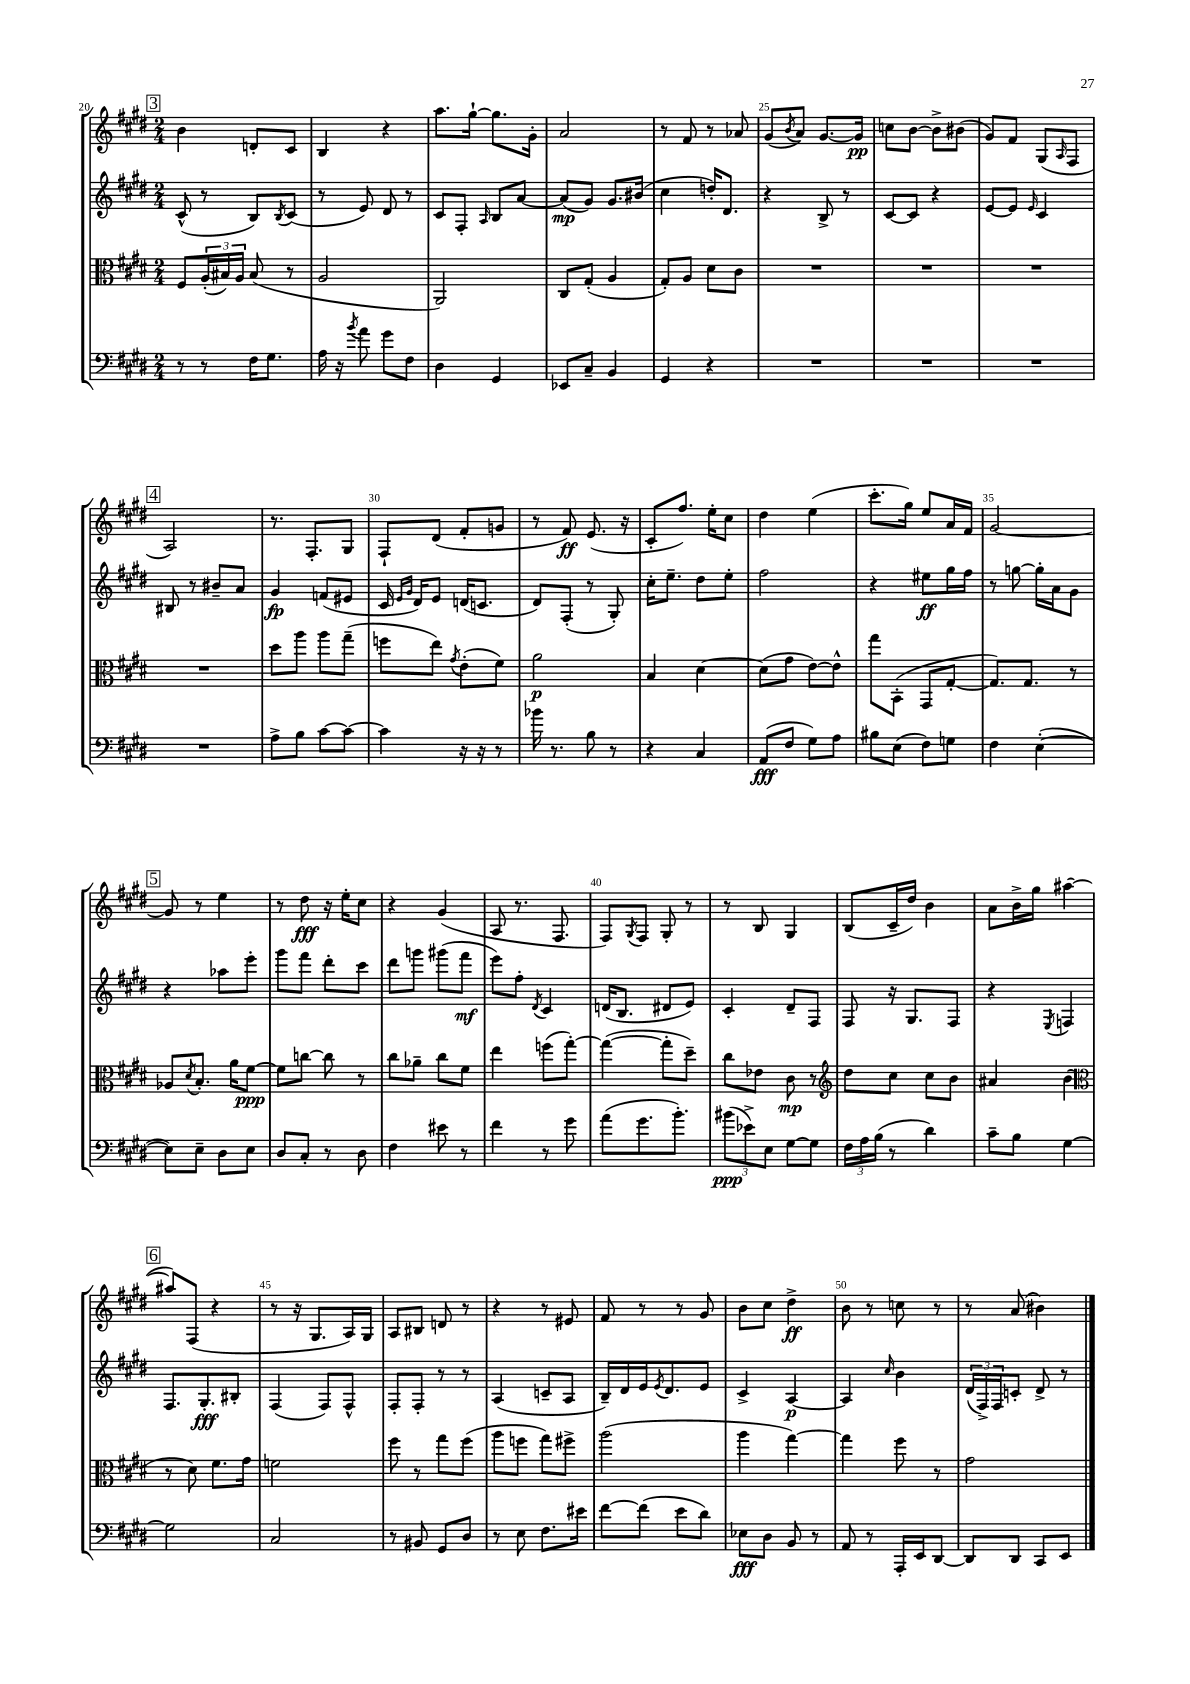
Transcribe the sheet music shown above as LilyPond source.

<<
\new StaffGroup <<
\new Staff = "s0" {
    \clef treble \key e \major \numericTimeSignature \time 2/4
    \mark \markup { \box "3" } b'4 d'8-. cis'8 |
    b4 r4 |
    a''8. gis''16~-! gis''8. gis'16-. |
    a'2 |
    r8 fis'8 r8 aes'8 |
    gis'8( \acciaccatura { b'8 } a'8) gis'8.~ gis'16\pp |
    c''8 b'8~ b'8-> bis'8( |
    gis'8) fis'8 gis8( \grace { a16 } fis8 |
    \mark \markup { \box "4" } a2) |
    r8. fis8.-. gis8 |
    fis8-! dis'8( fis'8-. g'8 |
    r8 fis'8\ff) e'8.( r16 |
    cis'8-. fis''8.) e''16-. cis''8 |
    dis''4 e''4( |
    cis'''8.-. gis''16) e''8 a'16 fis'16 |
    gis'2~ |
    \mark \markup { \box "5" } gis'8 r8 e''4 |
    r8 dis''8\fff r16 e''16-. cis''8 |
    r4 gis'4( |
    a8 r8. fis8. |
    fis8) \acciaccatura { gis8 } fis8 gis8-. r8 |
    r8 b8 gis4 |
    b8( cis'16-- dis''16) b'4 |
    a'8 b'16-> gis''16 ais''4~( |
    \mark \markup { \box "6" } ais''8) fis8( r4 |
    r8 r16 gis8. a16) gis16 |
    a8 bis8 d'8 r8 |
    r4 r8 eis'8 |
    fis'8 r8 r8 gis'8 |
    b'8 cis''8 dis''4->\ff |
    b'8 r8 c''8 r8 |
    r8 a'8( bis'4) \bar "|." |
}
\new Staff = "s1" {
    \clef treble \key e \major \numericTimeSignature \time 2/4
    \mark \markup { \box "3" } cis'8-^( r8 b8) \acciaccatura { b8 } cis'8( |
    r8 e'8) dis'8 r8 |
    cis'8 fis8-. \grace { a16 } b8 a'8~ |
    a'8\mp( gis'8) gis'8. bis'16( |
    cis''4 d''16-.) dis'8. |
    r4 b8-> r8 |
    cis'8~ cis'8 r4 |
    e'8~ e'8 \grace { e'16 } cis'4 |
    \mark \markup { \box "4" } bis8 r8 bis'8-- a'8 |
    gis'4\fp f'8( eis'8 |
    cis'16 \grace { e'16 gis'16 } dis'16) e'8 d'16( c'8. |
    dis'8) fis8-.( r8 gis8-.) |
    cis''16-. e''8.-- dis''8 e''8-. |
    fis''2 |
    r4 eis''8\ff gis''16 fis''16 |
    r8 g''8~ g''16-. a'16 gis'8 |
    \mark \markup { \box "5" } r4 aes''8 e'''8-. |
    gis'''8 fis'''8 dis'''8-. cis'''8 |
    dis'''8 g'''8 gis'''8( fis'''8\mf |
    e'''8) fis''8-. \acciaccatura { dis'8 } cis'4 |
    d'16( b8. dis'8 e'8) |
    cis'4-. dis'8-- fis8 |
    fis8 r16 gis8. fis8 |
    r4 \acciaccatura { e8 } f4 |
    \mark \markup { \box "6" } fis8. gis8.-.\fff bis8-. |
    fis4( fis8) fis8-^ |
    fis8-. fis8-. r8 r8 |
    a4( c'8-- a8 |
    b16--) dis'16 e'16 \acciaccatura { e'8 } dis'8. e'8 |
    cis'4-> a4~\p |
    a4 \grace { cis''16 } b'4 |
    \tuplet 3/2 { dis'16( fis16->) fis16 } c'8-. dis'8-> r8 \bar "|." |
}
\new Staff = "s2" {
    \clef alto \key e \major \numericTimeSignature \time 2/4
    \mark \markup { \box "3" } fis8 \tuplet 3/2 { a16-.( bis16) a16 } bis8( r8 |
    a2 |
    a,2) |
    cis8 gis8-.( a4 |
    gis8-.) a8 dis'8 cis'8 |
    R2 |
    R2 |
    R2 |
    \mark \markup { \box "4" } R2 |
    dis''8 a''8 a''8 gis''8--( |
    f''8 e''8) \acciaccatura { gis'8 } e'8-.( fis'8) |
    a'2\p |
    b4 dis'4~ |
    dis'8( gis'8 e'8~) e'8-^ |
    gis''8 b,8-.( gis,8 gis8~-. |
    gis8.) gis8. r8 |
    \mark \markup { \box "5" } aes8 \acciaccatura { dis'8 } b8.-. a'16 fis'8~\ppp |
    fis'8 c''8~ c''8 r8 |
    cis''8 aes'8-- cis''8 fis'8 |
    e''4 f''8( gis''8~-.) |
    gis''4~( gis''8-. dis''8--) |
    cis''8 ees'8 cis'8\mp r8 |
    \clef treble dis''8 cis''8 cis''8 b'8 |
    ais'4 b'4( |
    \mark \markup { \box "6" } \clef alto r8 dis'8) fis'8. gis'16 |
    f'2 |
    fis''8 r8 gis''8 fis''8( |
    a''8 f''8 gis''8) fis''8-> |
    a''2( |
    a''4 gis''4~) |
    gis''4 fis''8 r8 |
    gis'2 \bar "|." |
}
\new Staff = "s3" {
    \clef bass \key e \major \numericTimeSignature \time 2/4
    \mark \markup { \box "3" } r8 r8 fis16 gis8. |
    a16 r16 \acciaccatura { b'8 } a'8 gis'8 fis8 |
    dis4 gis,4 |
    ees,8 cis8-- b,4 |
    gis,4 r4 |
    R2 |
    R2 |
    R2 |
    \mark \markup { \box "4" } R2 |
    a8-> b8 cis'8~ cis'8~ |
    cis'4 r16 r16 r8 |
    bes'16 r8. b8 r8 |
    r4 cis4 |
    a,8\fff( fis8 gis8) a8 |
    bis8 e8( fis8) g8 |
    fis4 e4~-.( |
    \mark \markup { \box "5" } e8) e8-- dis8 e8 |
    dis8 cis8-. r8 dis8 |
    fis4 eis'8 r8 |
    fis'4 r8 gis'8 |
    a'8( gis'8. b'8.-.) |
    \tuplet 3/2 { bis'8\ppp( ees'8->) e8 } gis8~ gis8 |
    \tuplet 3/2 { fis16 a16 b16( } r8 dis'4) |
    cis'8-- b8 gis4~ |
    \mark \markup { \box "6" } gis2 |
    cis2 |
    r8 bis,8 gis,8 dis8 |
    r8 e8 fis8. eis'16 |
    fis'8~ fis'8( e'8 dis'8) |
    ees8\fff dis8 b,8 r8 |
    a,8 r8 a,,16-. e,16 dis,8~ |
    dis,8 dis,8 cis,8 e,8 \bar "|." |
}
>>
>>
\layout { \context { \Score currentBarNumber = #20 \override BarNumber.break-visibility = ##(#f #t #t) barNumberVisibility = #(every-nth-bar-number-visible 5) } }
